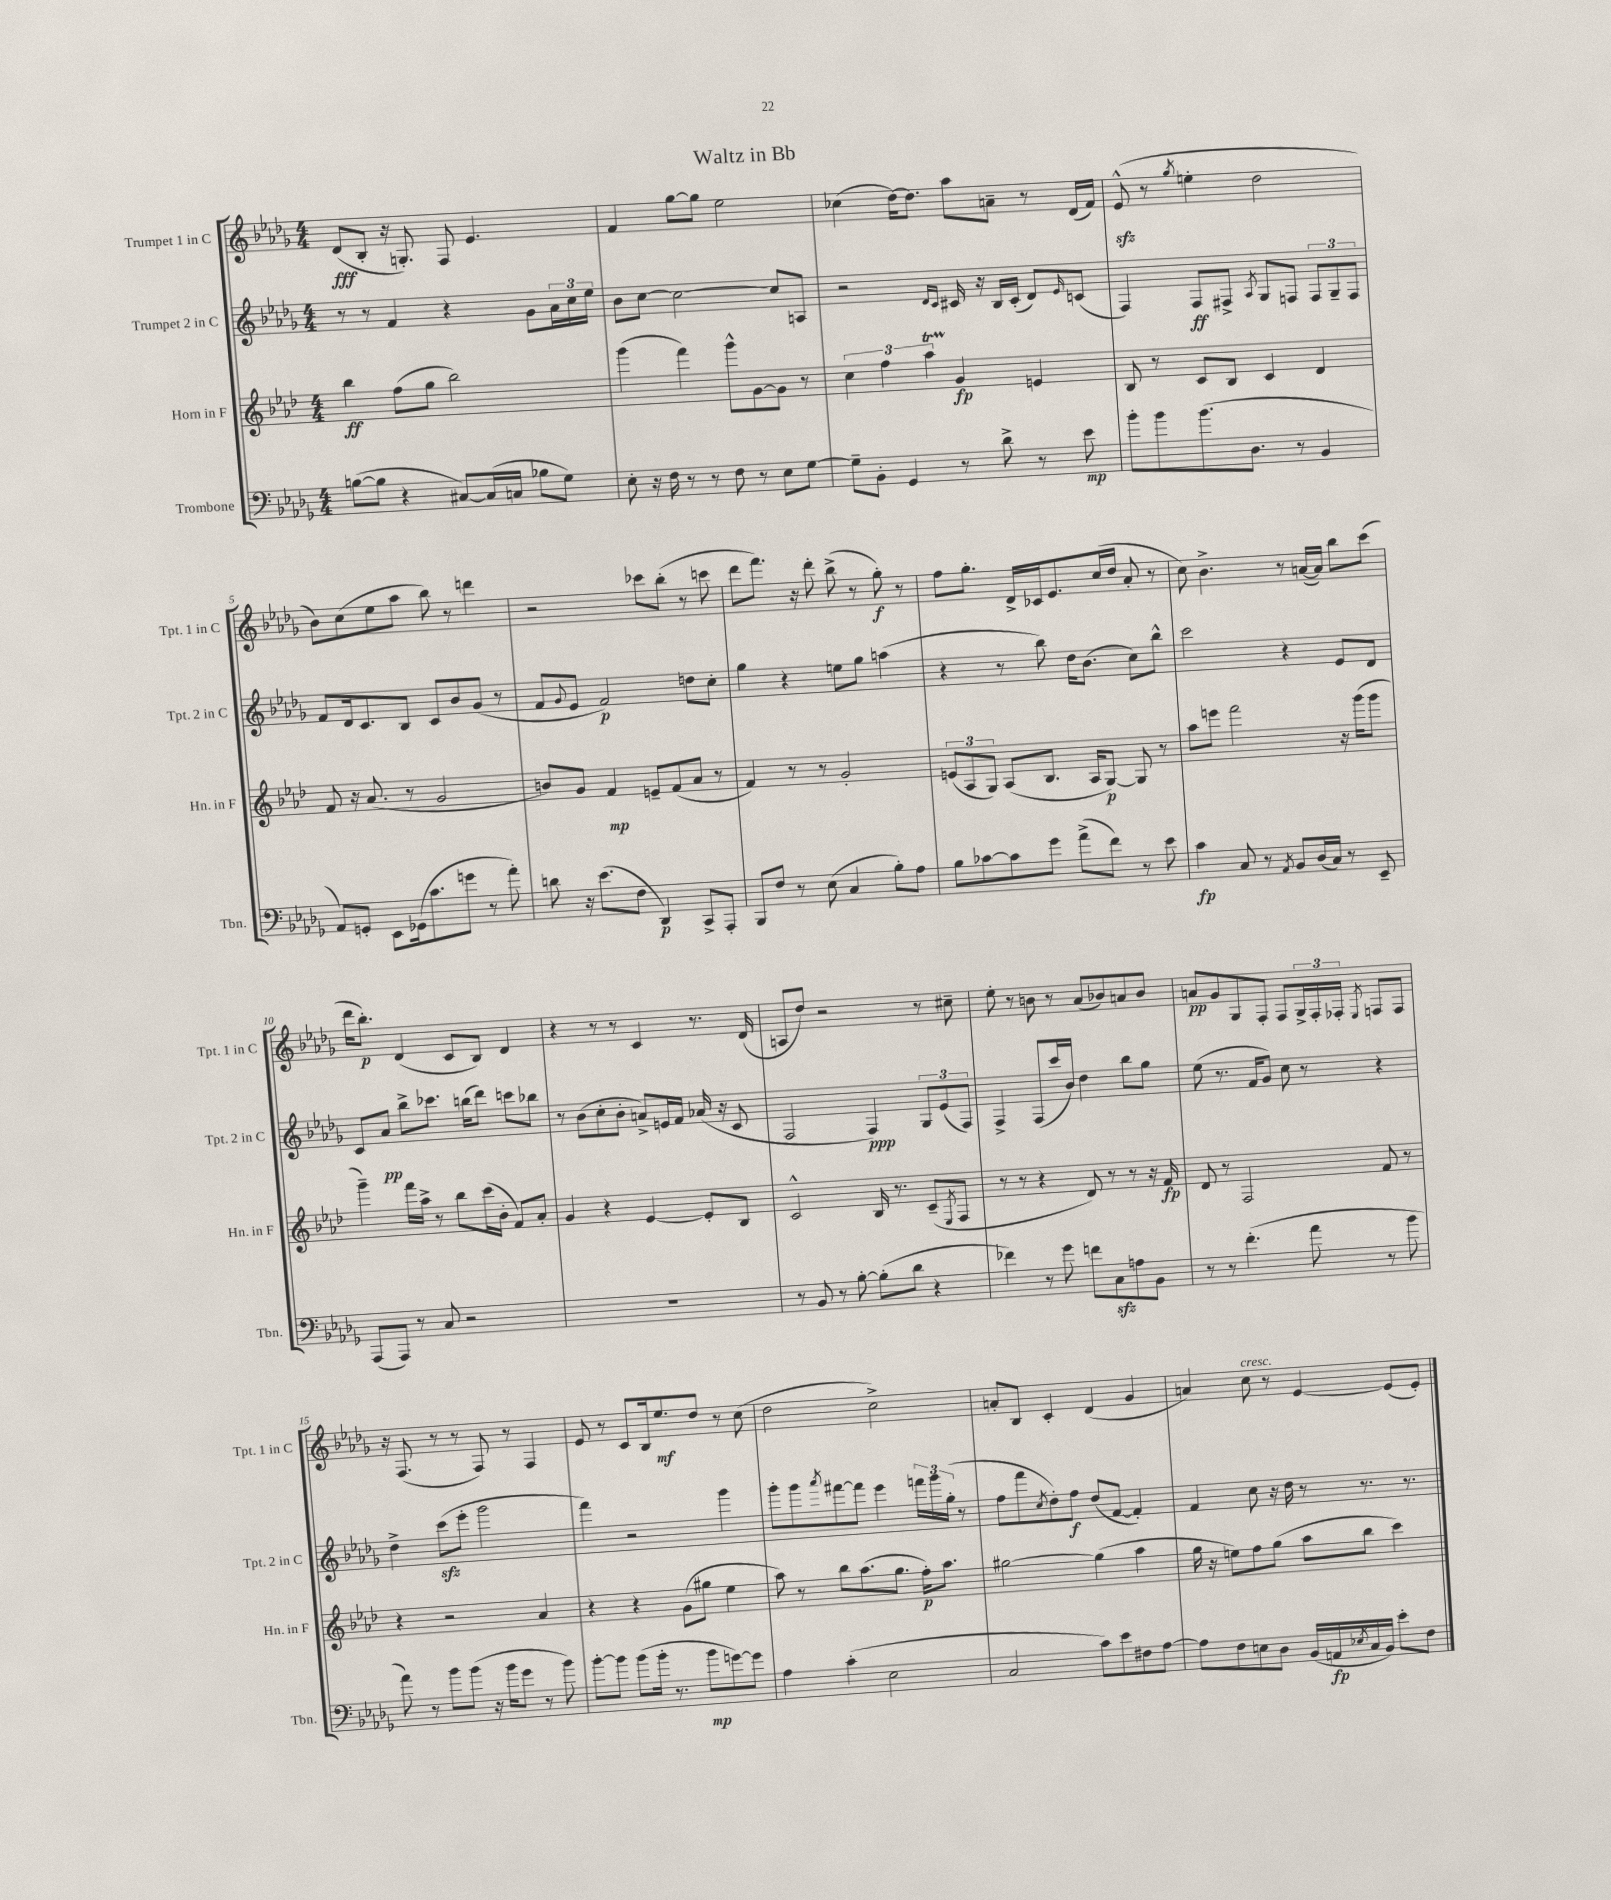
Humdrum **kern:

**kern	**dynam	**kern	**dynam	**kern	**dynam	**kern	**dynam
*part4	*part4	*part3	*part3	*part2	*part2	*part1	*part1
*staff4	*staff4	*staff3	*staff3	*staff2	*staff2	*staff1	*staff1
*I"Trombone	*	*I"Horn in F	*	*I"Trumpet 2 in C	*	*I"Trumpet 1 in C	*
*I'Tbn.	*	*I'Hn. in F	*	*I'Tpt. 2 in C	*	*I'Tpt. 1 in C	*
*clefF4	*	*clefG2	*	*clefG2	*	*clefG2	*
*k[b-e-a-d-g-]	*	*k[b-e-a-d-]	*	*k[b-e-a-d-g-]	*	*k[b-e-a-d-g-]	*
*M4/4	*	*M4/4	*	*M4/4	*	*M4/4	*
=1	=1	=1	=1	=1	=1	=1	=1
([8Bn\L	.	4bb-\	ff	8r	.	(8d-/L	fff
8B\J]	.	.	.	8r	.	8B-'/J	.
4r	.	(8ff\L	.	4f/	.	16r	.
.	.	.	.	.	.	8.Gn'/)	.
.	.	8gg\J	.	.	.	.	.
[8C#X/L)	.	2bb-\)	.	4r	.	8F/	.
(16C#/L]	.	.	.	.	.	4.e-/	.
16Cn/JJ	.	.	.	.	.	.	.
8B-X\L	.	.	.	8g-\L	.	.	.
8G-\J)	.	.	.	24a-\L	.	.	.
.	.	.	.	24cc\	.	.	.
.	.	.	.	24ee-\JJ	.	.	.
=2	=2	=2	=2	=2	=2	=2	=2
8E-'\	.	(4ggg\	.	8b-\L	.	4f/	.
16r	.	.	.	[8cc\J	.	.	.
16F\	.	.	.	.	.	.	.
8r	.	4fff\)	.	2cc\_	.	[8gg-\L	.
8r	.	.	.	.	.	8gg-\J]	.
8F\	.	8ggg^^\L	.	.	.	2ee-\	.
8r	.	[8g\	.	.	.	.	.
8E-\L	.	8g\J]	.	8cc/L]	.	.	.
[8G-\J	.	8r	.	8An/J	.	.	.
=3	=3	=3	=3	=3	=3	=3	=3
8G-~\L]	.	6cc\	.	2r	.	(4cc-X\	.
8BB-'\J	.	.	.	.	.	.	.
.	.	6ff\	.	.	.	.	.
4GG-/	.	.	.	.	.	[16dd-\KL)	.
.	.	.	.	.	.	8.dd-\J]	.
.	.	6aa-T\	.	.	.	.	.
.	.	.	.	16qqd-/LL	.	.	.
.	.	.	.	16qqc/JJ	.	.	.
8r	.	4g/	fp	16c#X/	.	8aa-\L	.
.	.	.	.	16r	.	.	.
8d-^\	.	.	.	16B-/LL	.	8an~\J	.
.	.	.	.	(16c#'/JJ	.	.	.
8r	.	4en/	.	8d-/L)	.	8r	.
.	.	.	.	16qqe-/	.	.	.
8e-\	mp	.	.	(8cn/J	.	(16d-/LL	.
.	.	.	.	.	.	16f/JJ)	.
=4	=4	=4	=4	=4	=4	=4	=4
8b-'\L	.	8B-/	.	4F/)	.	(8e-zz^^/	.
8b-\	.	8r	.	.	.	8r	.
.	.	.	.	.	.	8qgg-/	.
(8.b-\	.	8c/L	.	8F/L	ff	4een'\	.
.	.	8B-/J	.	8F#X^/J	.	.	.
8.D-\J	.	.	.	.	.	.	.
.	.	.	.	8qA-/	.	.	.
.	.	4c/	.	8G-/L	.	2dd-\	.
8r	.	.	.	8Fn/J	.	.	.
4BB-/	.	4d-/	.	12F/L	.	.	.
.	.	.	.	12G-~/	.	.	.
.	.	.	.	12F/J	.	.	.
!!LO:LB:g=z
=5	=5	=5	=5	=5	=5	=5	=5
8AA-/L)	.	8f/	.	8f/L	.	8b-\L)	.
8GGn'/J	.	16r	.	16d-/k	.	(8cc\	.
.	.	(8.a-/	.	8.c/	.	.	.
8EE-\L	.	.	.	.	.	8ee-\	.
(16GG-X\k	.	8r	.	8B-/J	.	8aa-\J	.
8.c\	.	.	.	.	.	.	.
.	.	2g/	.	8c/L	.	8bb-\)	.
8gn\J	.	.	.	8b-/	.	8r	.
8r	.	.	.	(8g-/J	.	4dddn\	.
8a-'\)	.	.	.	8r	.	.	.
=6	=6	=6	=6	=6	=6	=6	=6
8dn\	.	8bn/L)	.	8f/L	.	2r	.
.	.	.	.	8qqg-/	.	.	.
16r	.	8g/J	.	8e-/J	.	.	.
(8.e-\L	.	.	.	.	.	.	.
.	.	4f/	mp	2f/)	p	.	.
8F\J	.	.	.	.	.	.	.
4DD-/)	p	8en~/L	.	.	.	8ccc-X\L	.
.	.	(8f/	.	.	.	(8bb-'\J	.
8CC^/L	.	8a-/J	.	8ddn\L	.	8r	.
8AAA-'/J	.	8r	.	8cc'\J	.	8cccn\	.
=7	=7	=7	=7	=7	=7	=7	=7
8BBB-/L	.	4f/)	.	4gg-\	.	8ddd-\L	.
8F/J	.	.	.	.	.	8.fff\J)	.
8r	.	8r	.	4r	.	.	.
.	.	.	.	.	.	16r	.
(8E-\	.	8r	.	.	.	8ddd-'\	.
4C/	.	2g'/	.	8een\L	.	(8bb-^\	.
.	.	.	.	8gg-\J	.	8r	.
8B-'\L)	.	.	.	(4aan\	.	8gg-'\)	f
8A-\J	.	.	.	.	.	8r	.
=8	=8	=8	=8	=8	=8	=8	=8
8B-\L	.	(12en/L	.	4r	.	8ff\L	.
.	.	12A-/	.	.	.	.	.
[8c-X\	.	.	.	.	.	8.gg-'\J	.
.	.	12G/J)	.	.	.	.	.
8c-\]	.	(8A-/L	.	8r	.	.	.
.	.	.	.	.	.	16d-^/LL	.
8g-\J	.	8.B-/J	.	8bb-\)	.	16c-X/J	.
.	.	.	.	.	.	8.e-/	.
(8a-^\L	.	.	.	16dd-\KL	.	.	.
.	.	16A-/KL	.	(8.b-\J	.	.	.
8f\J)	.	[8G/J)	p	.	.	(16cc/L	.
.	.	.	.	.	.	16dd-/JJ	.
8r	.	8G/]	.	8cc\L)	.	8a-'/	.
8e-\	.	8r	.	8bb-^^\J	.	8r	.
=9	=9	=9	=9	=9	=9	=9	=9
4c\	fp	8aa-\L	.	2ccc\	.	8cc\)	.
.	.	8eeen\J	.	.	.	4.b-^\	.
8C/	.	2fff\	.	.	.	.	.
8r	.	.	.	.	.	.	.
8qAA-/	.	.	.	.	.	.	.
8BB-/L	.	.	.	4r	.	8r	.
(16D-/L	.	.	.	.	.	([16an/LL	.
16C/JJ)	.	.	.	.	.	16a/JJ])	.
8r	.	16r	.	8e-/L	.	8bb-\L	.
.	.	(16ggg\KL	.	.	.	.	.
8EE-~/	.	8ggg\J	.	8d-/J	.	(8ccc\J	.
!!LO:LB:g=z
=10	=10	=10	=10	=10	=10	=10	=10
(8AAA-/L	.	4ggg~\)	.	8c/L	.	16ddd-\KL	.
.	.	.	.	.	.	8.bb-'\J)	p
8AAA-/J)	.	.	.	8a-/J	pp	.	.
8r	.	16fff\LL	.	8bb-^\L	.	(4d-/	.
.	.	16aa-^\JJ	.	.	.	.	.
8C/	.	8r	.	8.ccc-X\J	.	.	.
2r	.	8bb-\L	.	.	.	8c/L	.
.	.	.	.	(16bbn\KL	.	.	.
.	.	(16ccc\L	.	8ddd-\J)	.	8B-/J)	.
.	.	16b-'\JJ	.	.	.	.	.
.	.	8f/L)	.	8cccn\L	.	4d-/	.
.	.	8a-'/J	.	8bb-X\J	.	.	.
=11	=11	=11	=11	=11	=11	=11	=11
1r	.	4g/	.	8r	.	4r	.
.	.	.	.	(8b-\L	.	.	.
.	.	4r	.	8cc'\	.	8r	.
.	.	.	.	8b-'\J	.	8r	.
.	.	[4e-/	.	8an^/L)	.	4c/	.
.	.	.	.	16en/L	.	.	.
.	.	.	.	16f/JJ	.	.	.
.	.	8e-'/L]	.	(16a-X/	.	8.r	.
.	.	.	.	16r	.	.	.
.	.	8B-/J	.	8c/	.	.	.
.	.	.	.	.	.	(16d-/	.
=12	=12	=12	=12	=12	=12	=12	=12
8r	.	2c^^/	.	2F/	.	8An/L	.
8BB-/	.	.	.	.	.	8dd-/J)	.
8r	.	.	.	.	.	2r	.
[8B-'\	.	.	.	.	.	.	.
(8B-'\L]	.	16B-/	.	4F/)	ppp	.	.
.	.	8.r	.	.	.	.	.
8d-\J	.	.	.	.	.	.	.
4r	.	(8c~/L	.	12G-/L	.	8r	.
.	.	.	.	(12e-/	.	.	.
.	.	8qE-/	.	.	.	.	.
.	.	8F/J	.	.	.	8cc#X~\	.
.	.	.	.	12F/J)	.	.	.
=13	=13	=13	=13	=13	=13	=13	=13
4f-X\)	.	8r	.	4F^/	.	8ee-'\	.
.	.	8r	.	.	.	8r	.
8r	.	4r	.	(8F/L	.	8bn\	.
8g-\	.	.	.	16ccc/L	.	8r	.
.	.	.	.	16b-/JJ)	.	.	.
8fn\L	.	8d-/)	.	4dd-\	.	(8a-/L	.
8Czz\	.	8r	.	.	.	8b-X/)	.
8An\	.	8r	.	8bb-\L	.	8an/	.
8BB-\J	.	16r	.	8gg-\J	.	8b-/J	.
.	.	16f/	fp	.	.	.	.
=14	=14	=14	=14	=14	=14	=14	=14
8r	.	8d-/	.	(8ee-\	.	8an/L	pp
8r	.	8r	.	8.r	.	8g-/	.
(4.f'\	.	2F/	.	.	.	8G-/	.
.	.	.	.	16f/KL	.	.	.
.	.	.	.	8g-/J)	.	8F'/J	.
.	.	.	.	8cc\	.	8F/L	.
8a-\	.	.	.	8r	.	24G-^/L	.
.	.	.	.	.	.	24F'/	.
.	.	.	.	.	.	24F-X'/JJ	.
.	.	.	.	.	.	8qE-/	.
8r	.	8f/	.	4r	.	8Fn/L	.
8b-\	.	8r	.	.	.	8F/J	.
!!LO:LB:g=z
=15	=15	=15	=15	=15	=15	=15	=15
8a-\)	.	4r	.	4dd-^\	.	16r	.
.	.	.	.	.	.	(8.F/	.
8r	.	.	.	.	.	.	.
8b-\L	.	2r	.	(8ccczz\L	.	8r	.
(8b-\J	.	.	.	8eee-'\J	.	8r	.
16r	.	.	.	2ggg-\	.	8F/)	.
16b-\KL	.	.	.	.	.	.	.
8g-\J	.	.	.	.	.	8r	.
8r	.	4a-/	.	.	.	4F/	.
8b-\)	.	.	.	.	.	.	.
=16	=16	=16	=16	=16	=16	=16	=16
[8b-'\L	.	4r	.	4fff\)	.	8e-/	.
8b-\J]	.	.	.	.	.	8r	.
(8b-\L	.	4r	.	2r	.	8c/L	.
16b-'\Jk	.	.	.	.	.	16B-/k	.
8.r	.	.	.	.	.	8.ee-/	mf
.	.	(8g\L	.	.	.	.	.
8b-\L	mp	8gg#X\J	.	.	.	8dd-/J	.
[8gn\)	.	4ee-\	.	4ggg-\	.	8r	.
8g\J]	.	.	.	.	.	(8cc\	.
=17	=17	=17	=17	=17	=17	=17	=17
4A-\	.	8aa-\)	.	8ggg-'\L	.	2dd-\	.
.	.	8r	.	8ggg-\	.	.	.
.	.	.	.	8qaaa-/	.	.	.
(4c'\	.	8bb-\L	.	[8fff#X\	.	.	.
.	.	(8.aa-\	.	8fff#\J]	.	.	.
2E-\	.	.	.	4eee-\	.	2cc^\)	.
.	.	8.gg\J	.	.	.	.	.
.	.	16ff'\KL)	p	24fffn\LL	.	.	.
.	.	.	.	24ggg-\	.	.	.
.	.	8.aa-\J	.	.	.	.	.
.	.	.	.	(24gg-'\JJ	.	.	.
.	.	.	.	8r	.	.	.
=18	=18	=18	=18	=18	=18	=18	=18
2C/	.	[2gg#X\	.	8ff\L	.	8an'/L	.
.	.	.	.	8fff\	.	8B-/J	.
.	.	.	.	8qcc/	.	.	.
.	.	.	.	8dd-'\)	.	4c'/	.
.	.	.	.	8ff\J	f	.	.
8c\L)	.	(4gg#\]	.	(8dd-/L	.	(4d-/	.
8e-\	.	.	.	[8f/J	.	.	.
8F#X\	.	4aa-\	.	4f'/])	.	4g-/	.
[8A-\J	.	.	.	.	.	.	.
=19	=19	=19	=19	=19	=19	=19	=19
8A-\L]	.	16gg\	.	4f/	.	4an/)	.
.	.	16r	.	.	.	.	.
8F\	.	8een\L)	.	.	.	.	.
!	!	!	!	!	!	!LO:TX:a:i:t=cresc.	!
8En\	.	8ff\	.	8cc\	.	8cc\	.
8D-\J	.	(8gg\J	.	16r	.	8r	.
.	.	.	.	16dd-\	.	.	.
(16BB-/LL	.	8aa-\L	.	8r	.	[4e-/	.
16AAn/	fp	.	.	.	.	.	.
8qE-X/	.	.	.	.	.	.	.
16C/	.	8bb-\J	.	8.r	.	.	.
16BB-/JJ)	.	.	.	.	.	.	.
8e-'\L	.	4ccc\)	.	.	.	(8e-/L]	.
.	.	.	.	8.r	.	.	.
8F\J	.	.	.	.	.	8e-'/J)	.
==	==	==	==	==	==	==	==
*-	*-	*-	*-	*-	*-	*-	*-
